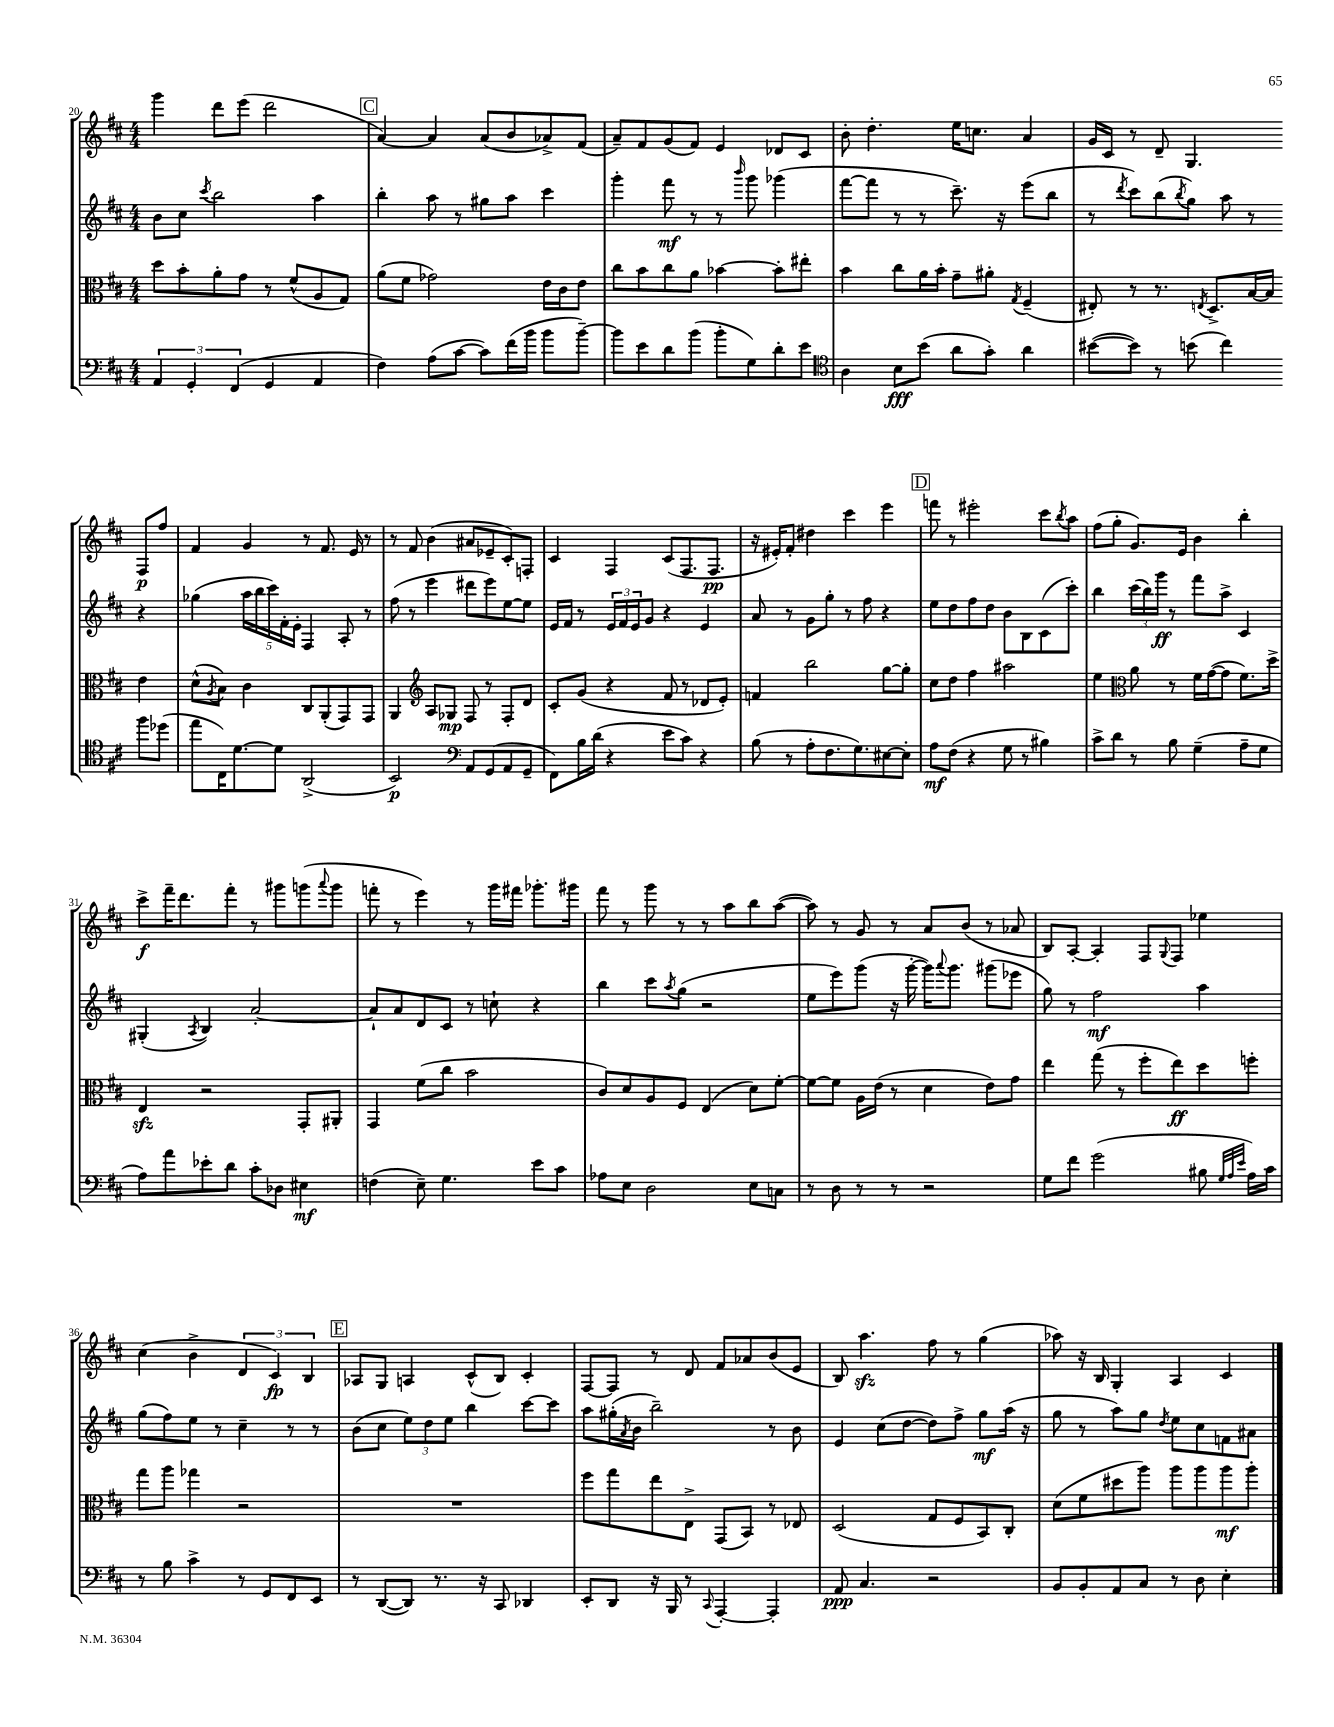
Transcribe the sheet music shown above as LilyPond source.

<<
\new StaffGroup <<
\new Staff = "s0" {
    \clef treble \key d \major \numericTimeSignature \time 4/4
    g'''4 d'''8 e'''8( d'''2 |
    \mark \markup { \box "C" } a'4~) a'4 a'8( b'8 aes'8->) fis'8( |
    a'8--) fis'8 g'8( fis'8) e'4 des'8 cis'8 |
    b'8-. d''4.-. e''16 c''8. a'4 |
    g'16 cis'16 r8 d'8-- g4. fis8\p fis''8 |
    fis'4 g'4 r8 fis'8. e'16 r8 |
    r8 fis'8 b'4( ais'8 ees'8-- cis'8-.) f8-. |
    cis'4 fis4 cis'8( fis8. fis8.\pp |
    r16 eis'16-.) fis'8-. dis''4 cis'''4 e'''4 |
    \mark \markup { \box "D" } f'''8 r8 eis'''2-. cis'''8 \acciaccatura { b''8 } a''8 |
    fis''8( g''8-. g'8.) e'16 b'4 b''4-. |
    cis'''8->\f fis'''16-- d'''8. fis'''8-. r8 gis'''8 g'''8( \appoggiatura { a'''8 } g'''8 |
    f'''8-. r8 e'''4) r8 g'''16 fis'''16 ges'''8.-. gis'''16 |
    fis'''8 r8 g'''8 r8 r8 a''8 b''8 a''8~( |
    a''8) r8 g'8 r8 a'8 b'8( r8 aes'8 |
    b8) a8~-. a4-. fis8 \appoggiatura { g8 } fis8 ees''4 |
    cis''4( b'4-> \tuplet 3/2 { d'4 cis'4\fp) b4 } |
    \mark \markup { \box "E" } aes8 g8 a4 cis'8-^( b8) cis'4-. |
    fis8~ fis8 r8 d'8 fis'8 aes'8 b'8( e'8 |
    b8) a''4.\sfz fis''8 r8 g''4( |
    aes''8) r16 b16 g4-. a4 cis'4 \bar "|." |
}
\new Staff = "s1" {
    \clef treble \key d \major \numericTimeSignature \time 4/4
    b'8 cis''8 \acciaccatura { cis'''8 } b''2 a''4 |
    \mark \markup { \box "C" } b''4-. a''8 r8 gis''8 a''8 cis'''4 |
    g'''4-. fis'''8\mf r8 r8 \grace { b'''16 } g'''8 ges'''4( |
    fis'''8~ fis'''8 r8 r8 cis'''8.--) r16 e'''8( b''8 |
    r8 \acciaccatura { d'''8 } cis'''8) b''8( \acciaccatura { b''8 } g''8) a''8 r8 r4 |
    ges''4( \tuplet 5/4 { a''16 b''16 cis'''16) fis'16-. e'16-. } fis4 a8-. r8 |
    fis''8( r8 e'''4 dis'''8 e'''8) e''8~ e''8 |
    e'16 fis'16 r8 \tuplet 3/2 { e'16 fis'16 e'16 } g'8 r4 e'4 |
    a'8 r8 g'8 g''8-. r8 fis''8 r4 |
    \mark \markup { \box "D" } e''8 d''8 fis''8 d''8 b'8 b8 cis'8( cis'''8-.) |
    b''4 \tuplet 3/2 { cis'''16( b''16) g'''16\ff } r8 fis'''8 a''8-> cis'4 |
    gis4-.( \acciaccatura { a8 } b4) a'2~-. |
    a'8-! a'8 d'8 cis'8 r8 c''8-! r4 |
    b''4 cis'''8 \acciaccatura { a''8 } g''8( r2 |
    e''8 e'''8) g'''8( r16 g'''16~-. g'''16) \appoggiatura { a'''8 } g'''8. gis'''8( ees'''8 |
    g''8) r8 fis''2\mf a''4 |
    g''8( fis''8) e''8 r8 cis''4-- r8 r8 |
    \mark \markup { \box "E" } b'8( cis''8 \tuplet 3/2 { e''8) d''8 e''8 } b''4 cis'''8~ cis'''8 |
    a''8 gis''16-.( \acciaccatura { a'8 } b'16 b''2--) r8 b'8 |
    e'4 cis''8( d''8~ d''8) fis''8-> g''8\mf a''16( r16 |
    g''8 r8 a''8) g''8 \acciaccatura { d''8 } e''8 cis''8 f'8 ais'8 \bar "|." |
}
\new Staff = "s2" {
    \clef alto \key d \major \numericTimeSignature \time 4/4
    d''8 b'8-. a'8-. g'8 r8 fis'8-^( a8 g8) |
    \mark \markup { \box "C" } a'8( fis'8 ges'2) e'16 cis'16 e'8 |
    cis''8 b'8 cis''8 a'8 bes'4~ bes'8-. eis''8-. |
    b'4 cis''8 a'16 b'16-. g'8-- ais'8-. \acciaccatura { g8 } fis4--( |
    eis8-.) r8 r8. \acciaccatura { e8 } d8.-> b16~ b16 e'4 |
    d'8-^( \acciaccatura { a8 } b8) cis'4 cis8 a,8-.( g,8) g,8 |
    a,4 \clef treble a8 ges8\mp fis8 r8 fis8-. d'8 |
    cis'8-. g'8( r4 fis'8 r8 des'8 e'8-.) |
    f'4 b''2 g''8~ g''8-. |
    \mark \markup { \box "D" } cis''8 d''8 fis''4 ais''2 |
    e''4 \clef alto a'8 r8 fis'16 g'16~( g'8 fis'8.) d''16-> |
    e4\sfz r2 g,8-. ais,8-. |
    g,4 fis'8( cis''8 b'2 |
    cis'8) d'8 a8 fis8 e4( d'8) fis'8~-. |
    fis'8~ fis'8 a16 e'16( r8 d'4 e'8) g'8 |
    e''4 g''8( r8 fis''8-. e''8\ff) d''8 f''8-. |
    g''8 a''8 ges''4 r2 |
    \mark \markup { \box "E" } R1 |
    fis''8 g''8 e''8 e8-> g,8( b,8) r8 ees8 |
    d2( g8 fis8 b,8) cis8-. |
    d'8( fis'8 dis''8 a''8) a''8 a''8 a''8\mf a''8-. \bar "|." |
}
\new Staff = "s3" {
    \clef bass \key d \major \numericTimeSignature \time 4/4
    \tuplet 3/2 { a,4 g,4-. fis,4( } g,4 a,4 |
    \mark \markup { \box "C" } fis4) a8( cis'8~ cis'8) fis'16( b'16 b'8 b'8~--) |
    b'8 e'8 d'8 b'8( b'8-. g8) d'8-. e'8 |
    \clef tenor a4 b8\fff b'8( a'8 g'8-.) a'4 |
    bis'8~( bis'8) r8 b'8( cis''4) fis''8 des''8( |
    e''8 cis16) d'8.~ d'8 a,2->( |
    b,2\p) \clef bass a,8 g,8( a,8 g,8-- |
    fis,8) b16 d'16( r4 e'8 cis'8) r4 |
    b8( r8 a8-. fis8. g8.) eis8~ eis8-. |
    \mark \markup { \box "D" } a8\mf fis8( r4 g8 r8 bis4) |
    cis'8-> d'8 r8 b8 g4--( a8-- g8 |
    a8) a'8 ees'8-. d'8 cis'8-. des8 eis4\mf |
    f4( e8--) g4. e'8 cis'8 |
    aes8 e8 d2 e8 c8 |
    r8 d8 r8 r8 r2 |
    g8 fis'8 g'2( bis8 \grace { g32 a32 e'32 } a16) cis'16 |
    r8 b8 cis'4-> r8 g,8 fis,8 e,8 |
    \mark \markup { \box "E" } r8 d,8~( d,8) r8. r16 cis,8 des,4 |
    e,8-. d,8 r16 b,,16 r8 \appoggiatura { cis,8 } a,,4~-. a,,4-. |
    a,8\ppp cis4. r2 |
    b,8 b,8-. a,8 cis8 r8 d8 e4-. \bar "|." |
}
>>
>>
\layout { \context { \Score currentBarNumber = #20 } }
